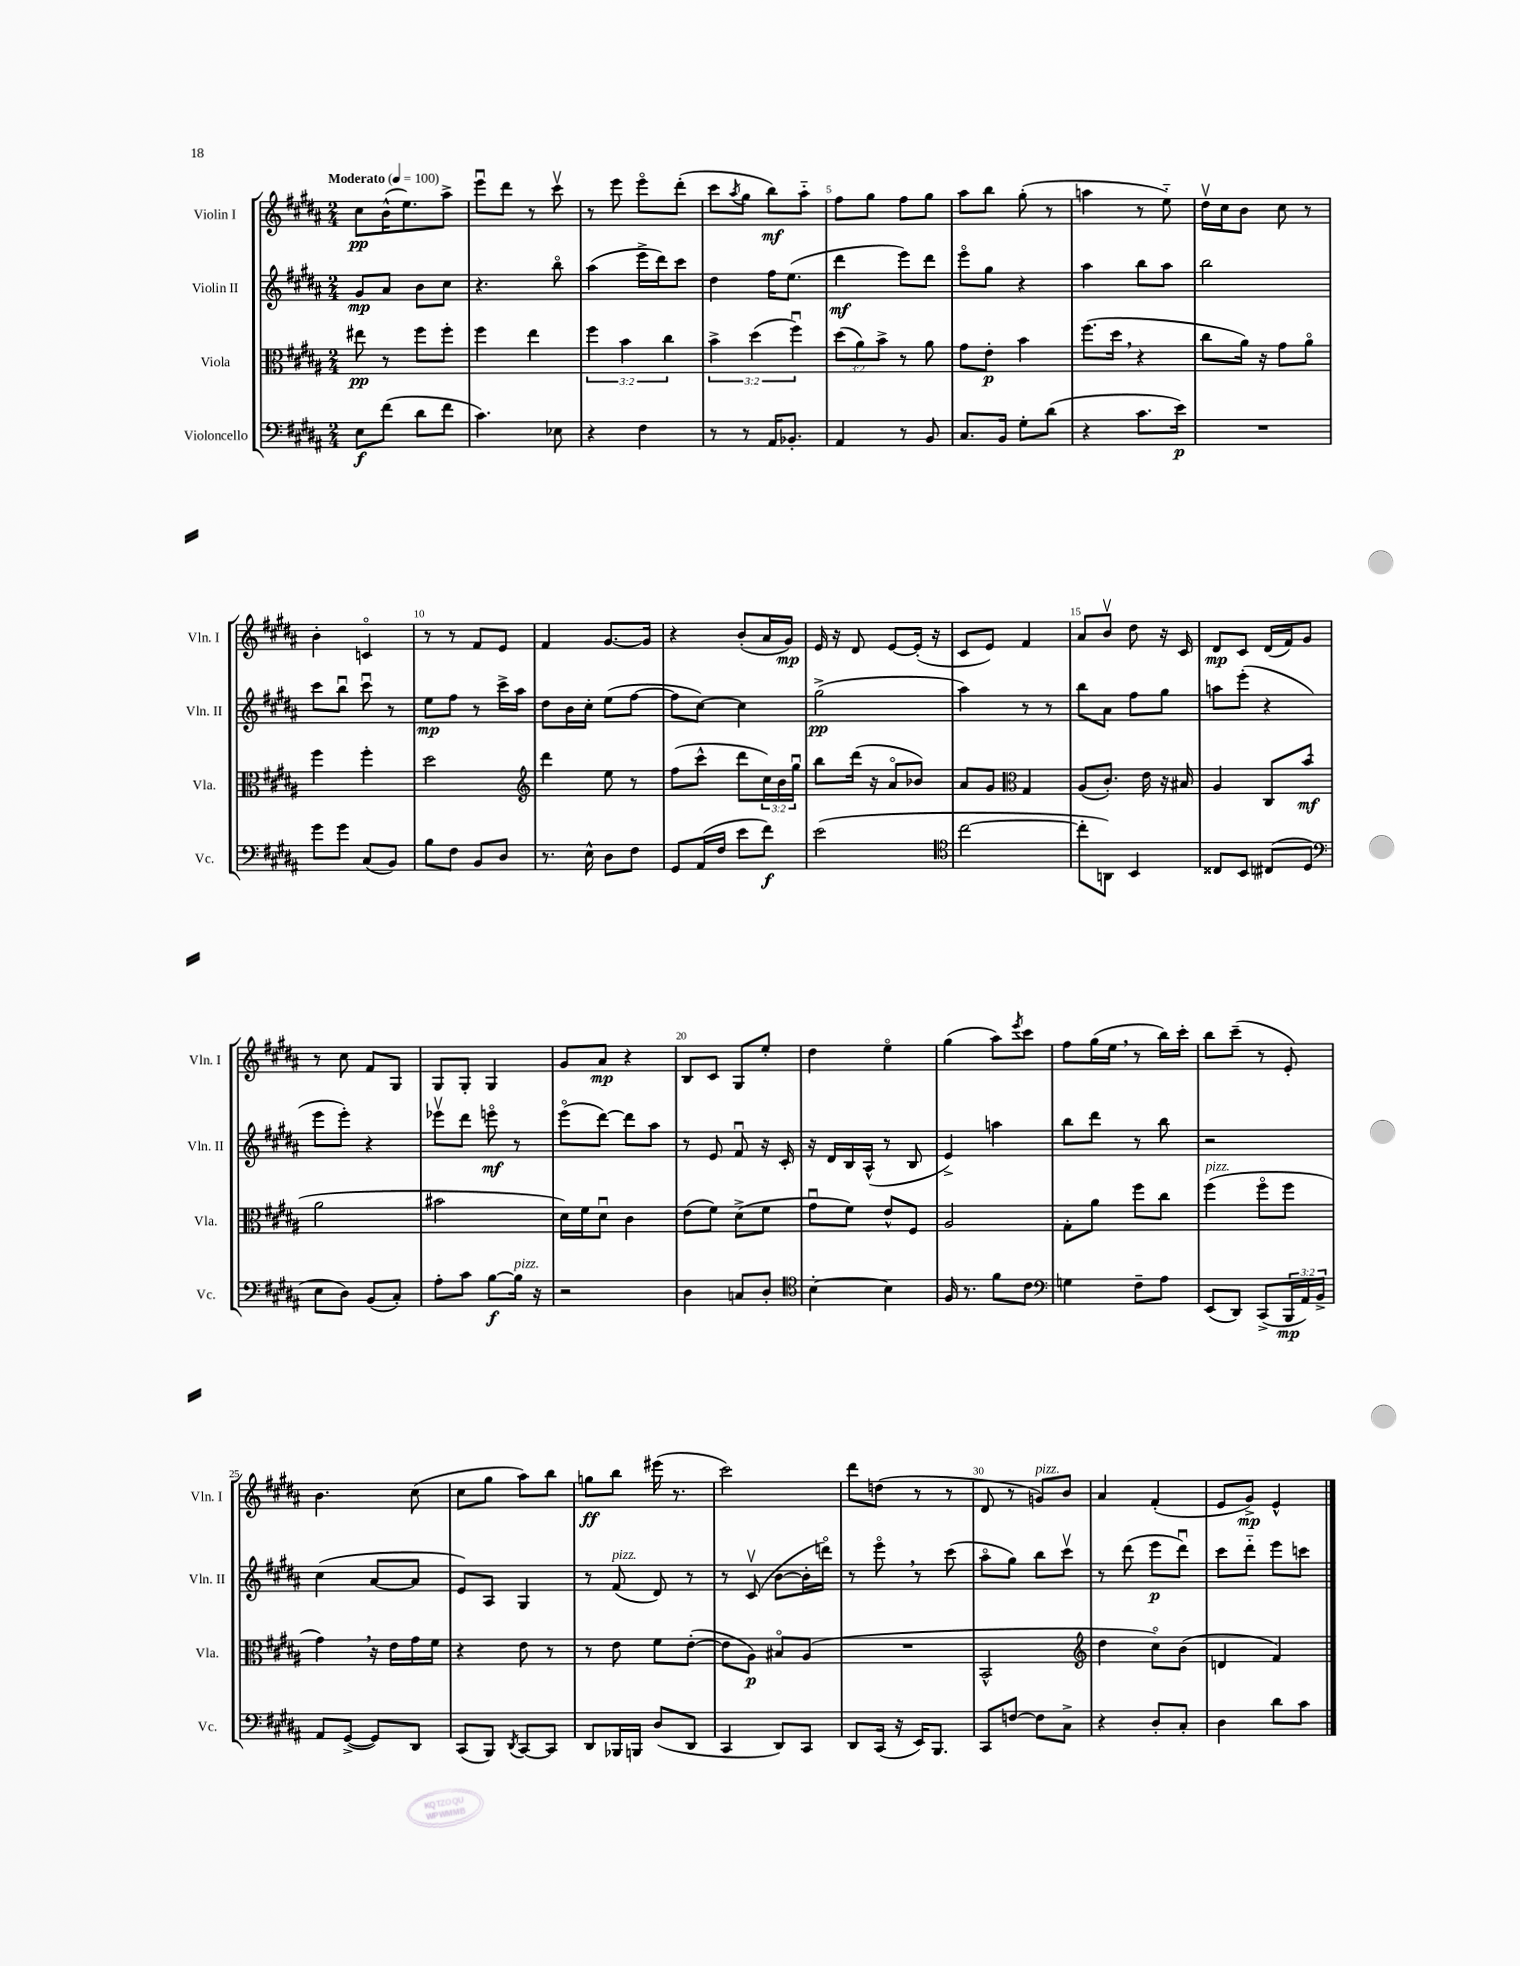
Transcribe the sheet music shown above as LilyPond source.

<<
\new StaffGroup <<
\new Staff = "s0" \with { instrumentName = "Violin I" shortInstrumentName = "Vln. I" } {
    \clef treble \key b \major \numericTimeSignature \time 2/4 \tempo "Moderato" 4 = 100
    cis''8\pp b'16-^( e''8.) ais''8-> |
    e'''8\downbow dis'''8 r8 cis'''8\upbow |
    r8 e'''8 e'''8\flageolet dis'''8-.( |
    cis'''8 \acciaccatura { ais''8 } gis''8 b''8\mf) ais''8-_ |
    fis''8 gis''8 fis''8 gis''8 |
    ais''8 b''8 gis''8-.( r8 |
    a''4 r8 e''8-_) |
    dis''16\upbow cis''16 b'8 cis''8 r8 |
    b'4-. c'4\flageolet |
    r8 r8 fis'8 e'8 |
    fis'4 gis'8.~ gis'16 |
    r4 b'8-.( ais'16 gis'16\mp) |
    e'16 r16 dis'8 e'8~ e'16-.( r16 |
    cis'8 e'8) fis'4 |
    ais'8 b'8\upbow dis''8 r16 cis'16 |
    dis'8\mp cis'8 dis'16( fis'16) gis'8 |
    r8 cis''8 fis'8 gis8 |
    gis8 gis8-. gis4 |
    gis'8 ais'8\mp r4 |
    b8 cis'8 gis8 e''8-. |
    dis''4 e''4\flageolet |
    gis''4( ais''8) \acciaccatura { e'''8 } cis'''8 |
    fis''8 gis''16( e''16 \breathe r8 b''16) cis'''16-. |
    b''8 cis'''8--( r8 e'8-.) |
    b'4. cis''8( |
    cis''8 gis''8 ais''8) b''8 |
    g''8\ff b''8 eis'''16( r8. |
    cis'''2) |
    dis'''8 d''8( r8 r8 |
    dis'8 r8 g'8^\markup { \italic "pizz." }) b'8 |
    ais'4 fis'4-.( |
    e'8 gis'8->\mp) e'4-^ \bar "|." |
}
\new Staff = "s1" \with { instrumentName = "Violin II" shortInstrumentName = "Vln. II" } {
    \clef treble \key b \major \numericTimeSignature \time 2/4
    gis'8\mp ais'8 b'8 cis''8 |
    r4. b''8\flageolet |
    ais''4( e'''16-> dis'''16) cis'''8 |
    dis''4 fis''16 e''8.( |
    dis'''4\mf e'''8) dis'''8 |
    e'''8\flageolet gis''8 r4 |
    ais''4 b''8 ais''8 |
    b''2 |
    cis'''8 b''8\downbow cis'''8\downbow r8 |
    e''8\mp fis''8 r8 cis'''16-> ais''16 |
    dis''8 b'16 cis''16-. e''8( fis''8~ |
    fis''8 cis''8~) cis''4 |
    gis''2->\pp( |
    ais''4) r8 r8 |
    b''8 ais'8 fis''8 gis''8 |
    a''8 e'''8-.( r4 |
    e'''8 e'''8-.) r4 |
    ees'''8\upbow dis'''8 e'''8\flageolet\mf r8 |
    e'''8\flageolet( dis'''8~) dis'''8 ais''8 |
    r8 e'8 fis'8\downbow r16 cis'16-. |
    r16 dis'16 b16 ais16-^( r8 b8 |
    e'4->) a''4 |
    b''8 dis'''8 r8 b''8 |
    r2 |
    cis''4( ais'8~ ais'8 |
    e'8) ais8 gis4 |
    r8 fis'8^\markup { \italic "pizz." }( dis'8) r8 |
    r8 cis'8\upbow( b'8~ b'16-. d'''16\flageolet) |
    r8 e'''8\flageolet \breathe r8 cis'''8( |
    ais''8\flageolet gis''8) b''8 cis'''8\upbow |
    r8 dis'''8( e'''8\p dis'''8\downbow) |
    cis'''8 dis'''8-_ e'''8 c'''8 \bar "|." |
}
\new Staff = "s2" \with { instrumentName = "Viola" shortInstrumentName = "Vla." } {
    \clef alto \key b \major \numericTimeSignature \time 2/4 \override Staff.TupletNumber.text = #tuplet-number::calc-fraction-text
    eis''8\pp r8 fis''8 fis''8-. |
    fis''4 e''4 |
    \tuplet 3/2 { fis''4 b'4 cis''4 } |
    \tuplet 3/2 { b'4-> dis''4( fis''4\downbow) } |
    \tuplet 3/2 { dis''8( ais'8) b'8-> } r8 ais'8 |
    gis'8 e'8-.\p b'4 |
    fis''8.( dis''16 \breathe r4 |
    cis''8 ais'16) r16 gis'8 ais'8\flageolet |
    fis''4 fis''4-. |
    dis''2 |
    \clef treble dis'''4 e''8 r8 |
    fis''8( cis'''8-^ dis'''8 \tuplet 3/2 { cis''16) b'16 gis''16\downbow } |
    b''8 dis'''16( r16 ais'8\flageolet bes'8) |
    ais'8 gis'8 \clef alto gis4 |
    ais8( cis'8.-.) e'16 r16 bis16 |
    ais4 cis8 b'8\mf( |
    ais'2 |
    bis'2 |
    dis'16) fis'16 dis'8\downbow cis'4 |
    e'8( fis'8) dis'8->( fis'8 |
    gis'8\downbow fis'8) e'8-^ fis8 |
    ais2 |
    gis8-. ais'8 fis''8 cis''8 |
    fis''4^\markup { \italic "pizz." }( fis''8\flageolet fis''8 |
    gis'4) \breathe r16 e'16 gis'16 fis'16 |
    r4 e'8 r8 |
    r8 e'8 fis'8 e'8~-.( |
    e'8 ais8\p) bis8\flageolet ais8( |
    R2 |
    b,2-^ |
    \clef treble dis''4 cis''8\flageolet) b'8( |
    d'4 fis'4) \bar "|." |
}
\new Staff = "s3" \with { instrumentName = "Violoncello" shortInstrumentName = "Vc." } {
    \clef bass \key b \major \numericTimeSignature \time 2/4 \override Staff.TupletNumber.text = #tuplet-number::calc-fraction-text
    e8\f fis'8( dis'8 fis'8 |
    cis'4.) ees8 |
    r4 fis4 |
    r8 r8 ais,16 bes,8.-. |
    ais,4 r8 b,8 |
    cis8. b,16 gis8-. dis'8( |
    r4 cis'8. e'16\p) |
    R2 |
    gis'8 gis'8 cis8( b,8) |
    b8 fis8 b,8 dis8 |
    r8. e16-^ dis8 fis8 |
    gis,8 ais,16( fis16 e'8 fis'8\f) |
    e'2( |
    \clef tenor cis''2~ |
    cis''8-. a,8) b,4 |
    cisis8 b,8 cis8( dis8 |
    \clef bass e8 dis8) b,8( cis8-.) |
    ais8-. cis'8 b8~\f b16^\markup { \italic "pizz." } r16 |
    r2 |
    dis4 c8 dis8-. |
    \clef tenor b4~-. b4 |
    fis16 r8. fis'8 cis'8 |
    \clef bass g4 fis8-- ais8 |
    e,8( dis,8) cis,8->( \tuplet 3/2 { b,,16\mp ais,16) b,16-> } |
    ais,8 gis,8~->( gis,8) dis,8 |
    cis,8( b,,8) \acciaccatura { dis,8 } cis,8~ cis,8 |
    dis,8 bes,,16 b,,16 dis8( dis,8 |
    cis,4 dis,8) cis,8 |
    dis,8 cis,16( r16 e,16) b,,8. |
    cis,8 f8~ f8 cis8-> |
    r4 dis8-. cis8-. |
    dis4 dis'8 cis'8 \bar "|." |
}
>>
>>
\layout { \context { \Score \override BarNumber.break-visibility = ##(#f #t #t) barNumberVisibility = #(every-nth-bar-number-visible 5) } }
